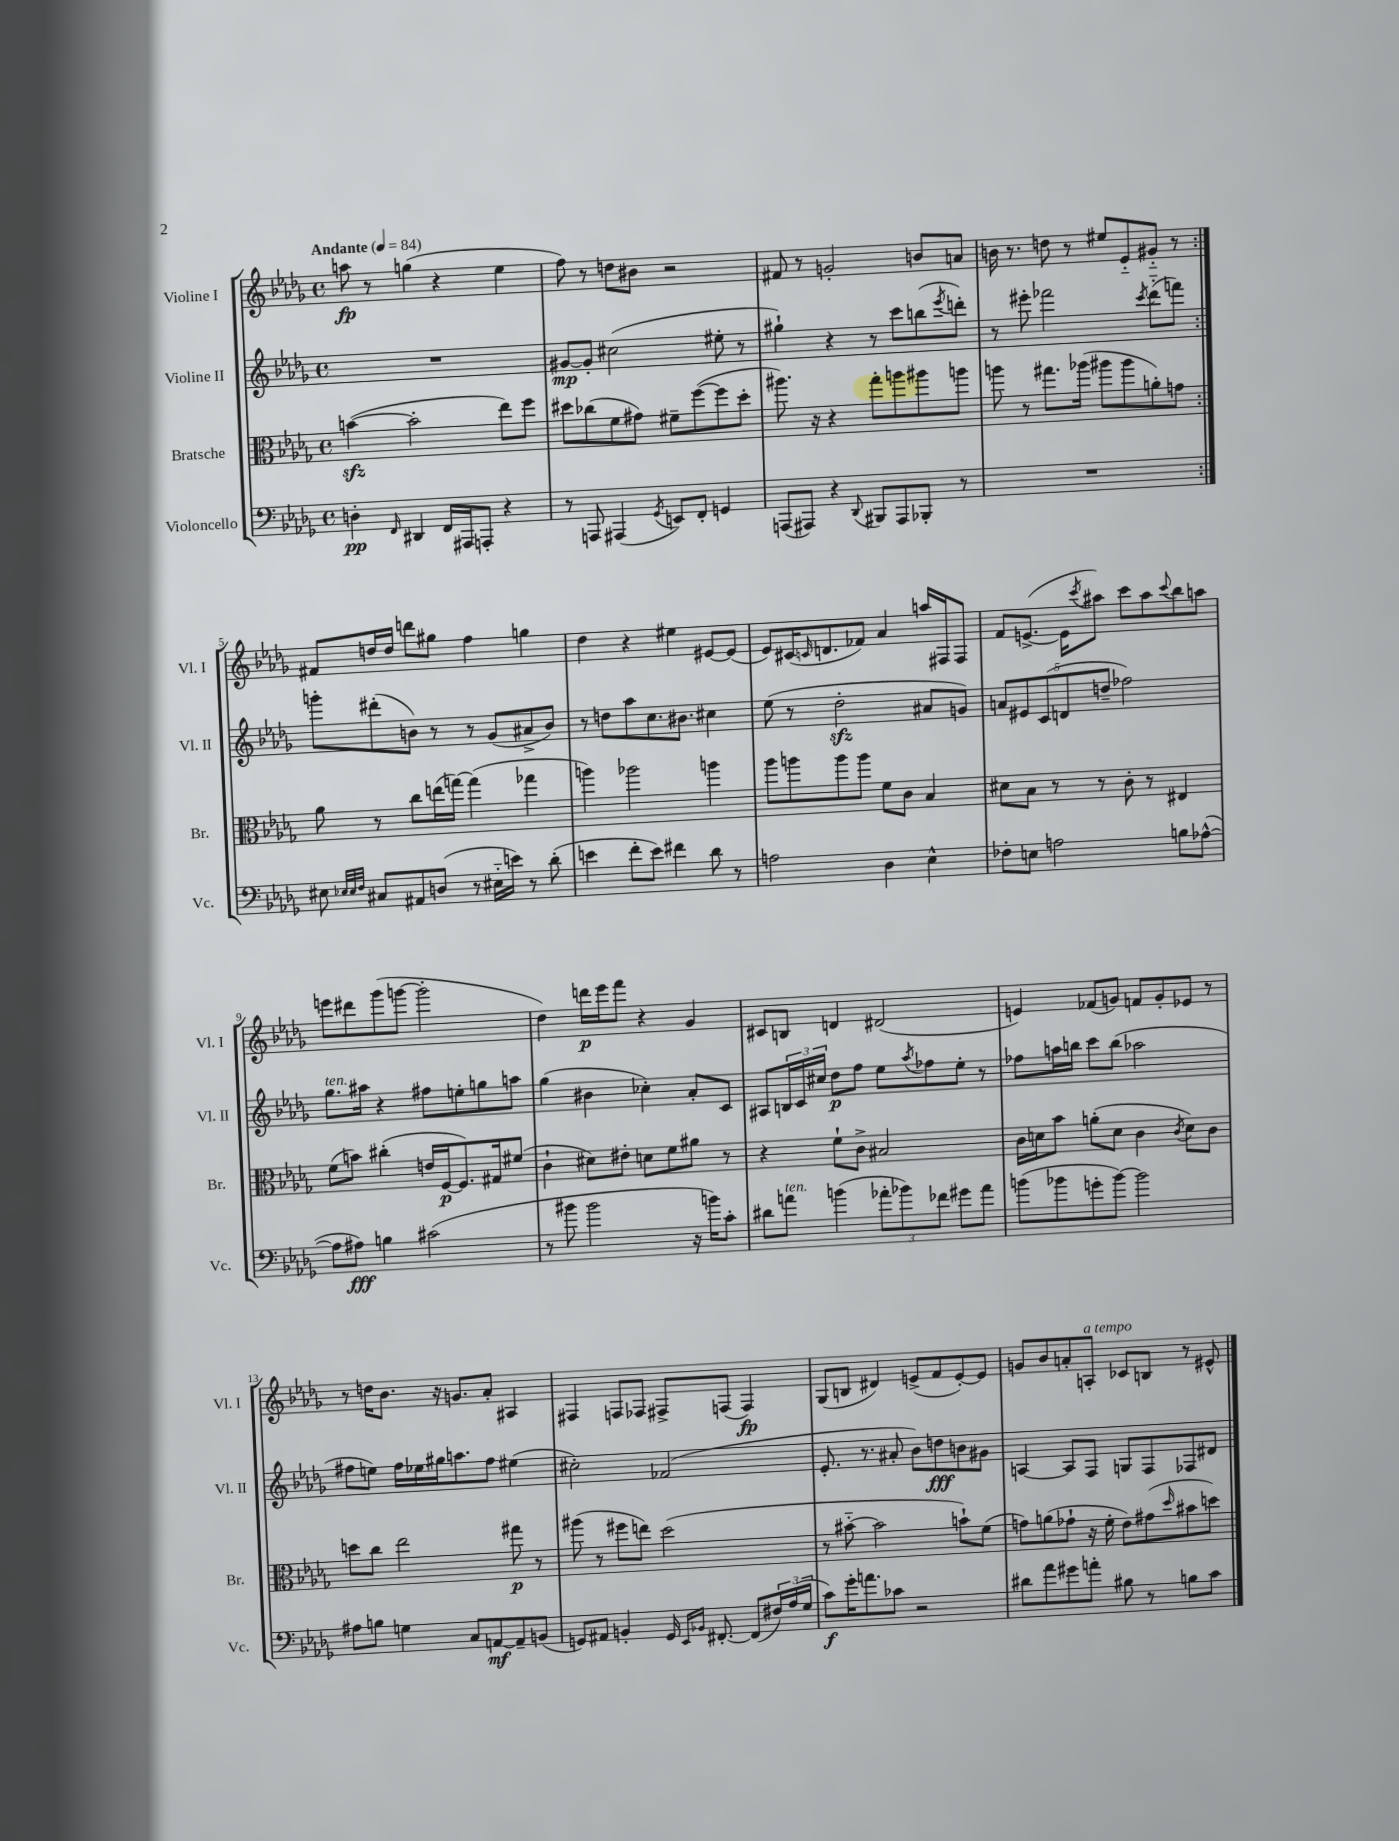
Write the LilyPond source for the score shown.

<<
\new StaffGroup <<
\new Staff = "s0" \with { instrumentName = "Violine I" shortInstrumentName = "Vl. I" } {
    \clef treble \key des \major \defaultTimeSignature \time 4/4 \tempo "Andante" 4 = 84
    \repeat volta 2 { a''8\fp r8 g''4( r4 ees''4 |
    f''8) r8 d''8 bis'8 r2 |
    fis'8 r8 g'2-. b'8 a'8 |
    b'16 r8. d''8 r8 eis''8 ees'8-_ gis'8-_ r8 | }
    fis'8 d''16 d''16 d'''8 gis''8 f''4 g''4 |
    des''4 r4 eis''4 eis'8~ eis'8( |
    ees'8) cis'16( \grace { c'16 } d'8. fes'8) aes'4 a''16 fis16 fis8 |
    f'8 e'8.~->( e'16 \acciaccatura { c'''8 } ais''8) c'''8 ais''8 \appoggiatura { c'''8 } bes''8 a''8 |
    e'''8 dis'''8 ges'''8( g'''8~ g'''2-. |
    des''4) d'''16\p ees'''16 f'''8 r4 ges'4 |
    cis'8 b8 d'4 dis'2( |
    e'4) fes'8( g'8) f'8 g'8-. ees'8 r8 |
    r8 d''16 bes'8. r16 g'8. aes'8-. ais4 |
    fis4 f8 fes8 fis8-> f8( f4\fp) |
    ges8( b8 dis'4) e'8->( f'8 e'8~-.) e'8 |
    g'8 bes'8 a'8-. a8-.^\markup { \italic "a tempo" } ces'8 b8 r8 eis'8-^ \bar "|." |
}
\new Staff = "s1" \with { instrumentName = "Violine II" shortInstrumentName = "Vl. II" } {
    \clef treble \key des \major \defaultTimeSignature \time 4/4
    \repeat volta 2 { R1 |
    gis'8~\mp gis'8-. cis''2( eis''8-. r8 |
    gis''4-!) r4 r8 c'''8 b''8( \acciaccatura { ees'''8 } d'''8-.) |
    r8 eis'''8-. fes'''2 \acciaccatura { c'''8 } des'''8-_( f'''8) | }
    g'''8-. dis'''8-.( b'8) r8 r8 ges'8( ais'8-> b'8) |
    r8 d''8 aes''8 c''8. bis'8. cis''4 |
    ees''8( r8 des''2-.\sfz ais'8 g'8) |
    \tuplet 5/4 { a'8 eis'8 c'8( d'8 d''8-- } fes''2) |
    ges''8.^\markup { \italic "ten." } ais''16 r4 fis''8 e''8-. g''8 a''8 |
    ges''4( bis'4 ces''4-.) aes'8-. c'8 |
    ais8 \tuplet 3/2 { b16 c'16 cis''16 } des''8\p f''8 ees''8 \acciaccatura { aes''8 } fes''8 ees''8-. r8 |
    fes''8 a''16 b''16 c'''8 b''8( aes''2 |
    fis''8 e''8) fis''16 ees''16 gis''16 a''8. fis''8 eis''4( |
    cis''2-.) fes'2( |
    ees'8.-. r8. ais'8-. bes'8) d''8\fff b'8 gis'8 |
    a4~ a8 f8 g8 f8 fes8 dis'8 \bar "|." |
}
\new Staff = "s2" \with { instrumentName = "Bratsche" shortInstrumentName = "Br." } {
    \clef alto \key des \major \defaultTimeSignature \time 4/4
    \repeat volta 2 { b'4~\sfz( b'2-. ees''8) f''8 |
    dis''8 ces''8( f'8 gis'8) fis'8-- f''8~( f''8 dis''8-. |
    ais''8.) r16 r4 ges''8-. a''8 ais''8 a''8 |
    a''8 r8 gis''8. aes''16( ais''8 ais''8 a'8-.) g'8 | }
    aes'8 r8 c''8 e''16( g''16~) g''4( ges''4 |
    a''4) aes''2 a''4 |
    aes''8 a''8 a''8 a''8 f'8 c'8 bes4 |
    dis'8 bes8 r8 r8 c'8-. r8 eis4 |
    f'8( b'8) cis''4-.( e'16 f16~\p f8.) gis16 fis'8( |
    c'4-! dis'8) eis'8-. d'8 f'8 ais'8 r8 |
    r4 f'8-! c'8-> bis2 |
    c'16 d'16 bes'8 a'8-.( d'8 c'4 \acciaccatura { c'8 } d'8) c'8 |
    d''8 c''8 ees''2 gis''8\p r8 |
    ais''8( r8 fis''8 e''8) des''2( |
    r8 bis'8~-_ bis'2 b'8-!) f'8( |
    g'8) a'8( ges'8-! r16 f'16-. ees'8) gis'8( \grace { des''16 } bis'8 d''8) \bar "|." |
}
\new Staff = "s3" \with { instrumentName = "Violoncello" shortInstrumentName = "Vc." } {
    \clef bass \key des \major \defaultTimeSignature \time 4/4
    \repeat volta 2 { d4-.\pp \grace { f,16 } dis,4 f,16 ais,,16 a,,8-. r4 |
    r8 a,,8 ais,,4( \acciaccatura { ges,8 } e,8) f,8-. g,4 |
    a,,8( ais,,8) r4 \appoggiatura { des,8 } bis,,8 ais,,8 bes,,8-. r8 |
    R1 | }
    eis8 \grace { ees32 ees32 f32 } cis8 ais,8 d8( r8 eis16-_ e'16) r8 des'8-.( |
    e'4 f'8-. e'8) fis'4 des'8 r8 |
    a2 des4 ees4-^ |
    fes8-. e8 a2 b8 aes8~-^( |
    aes8 ais8\fff) b4 cis'2( |
    r8 bis'8 bis'2 r16 b'16) c'8-. |
    dis'8 a'8^\markup { \italic "ten." } b'4( \tuplet 3/2 { aes'8-. bes'8) fes'8 } gis'8 aes'8 |
    b'8( bes'8 g'8-. bes'8~) bes'2 |
    ais8 b8 g4 c8 a,8~\mf a,8-- b,8( |
    g,8) ais,8 b,4-. g,16 \grace { ees,16 bes,16 } fis,8.~-. fis,8( \tuplet 3/2 { fis16) aes16( ges16 } |
    c'8\f) ges'16-. a'8. ces'8 r2 |
    dis'8 aes'8 gis'8 a'8-. bis8 r8 b8 c'8 \bar "|." |
}
>>
>>
